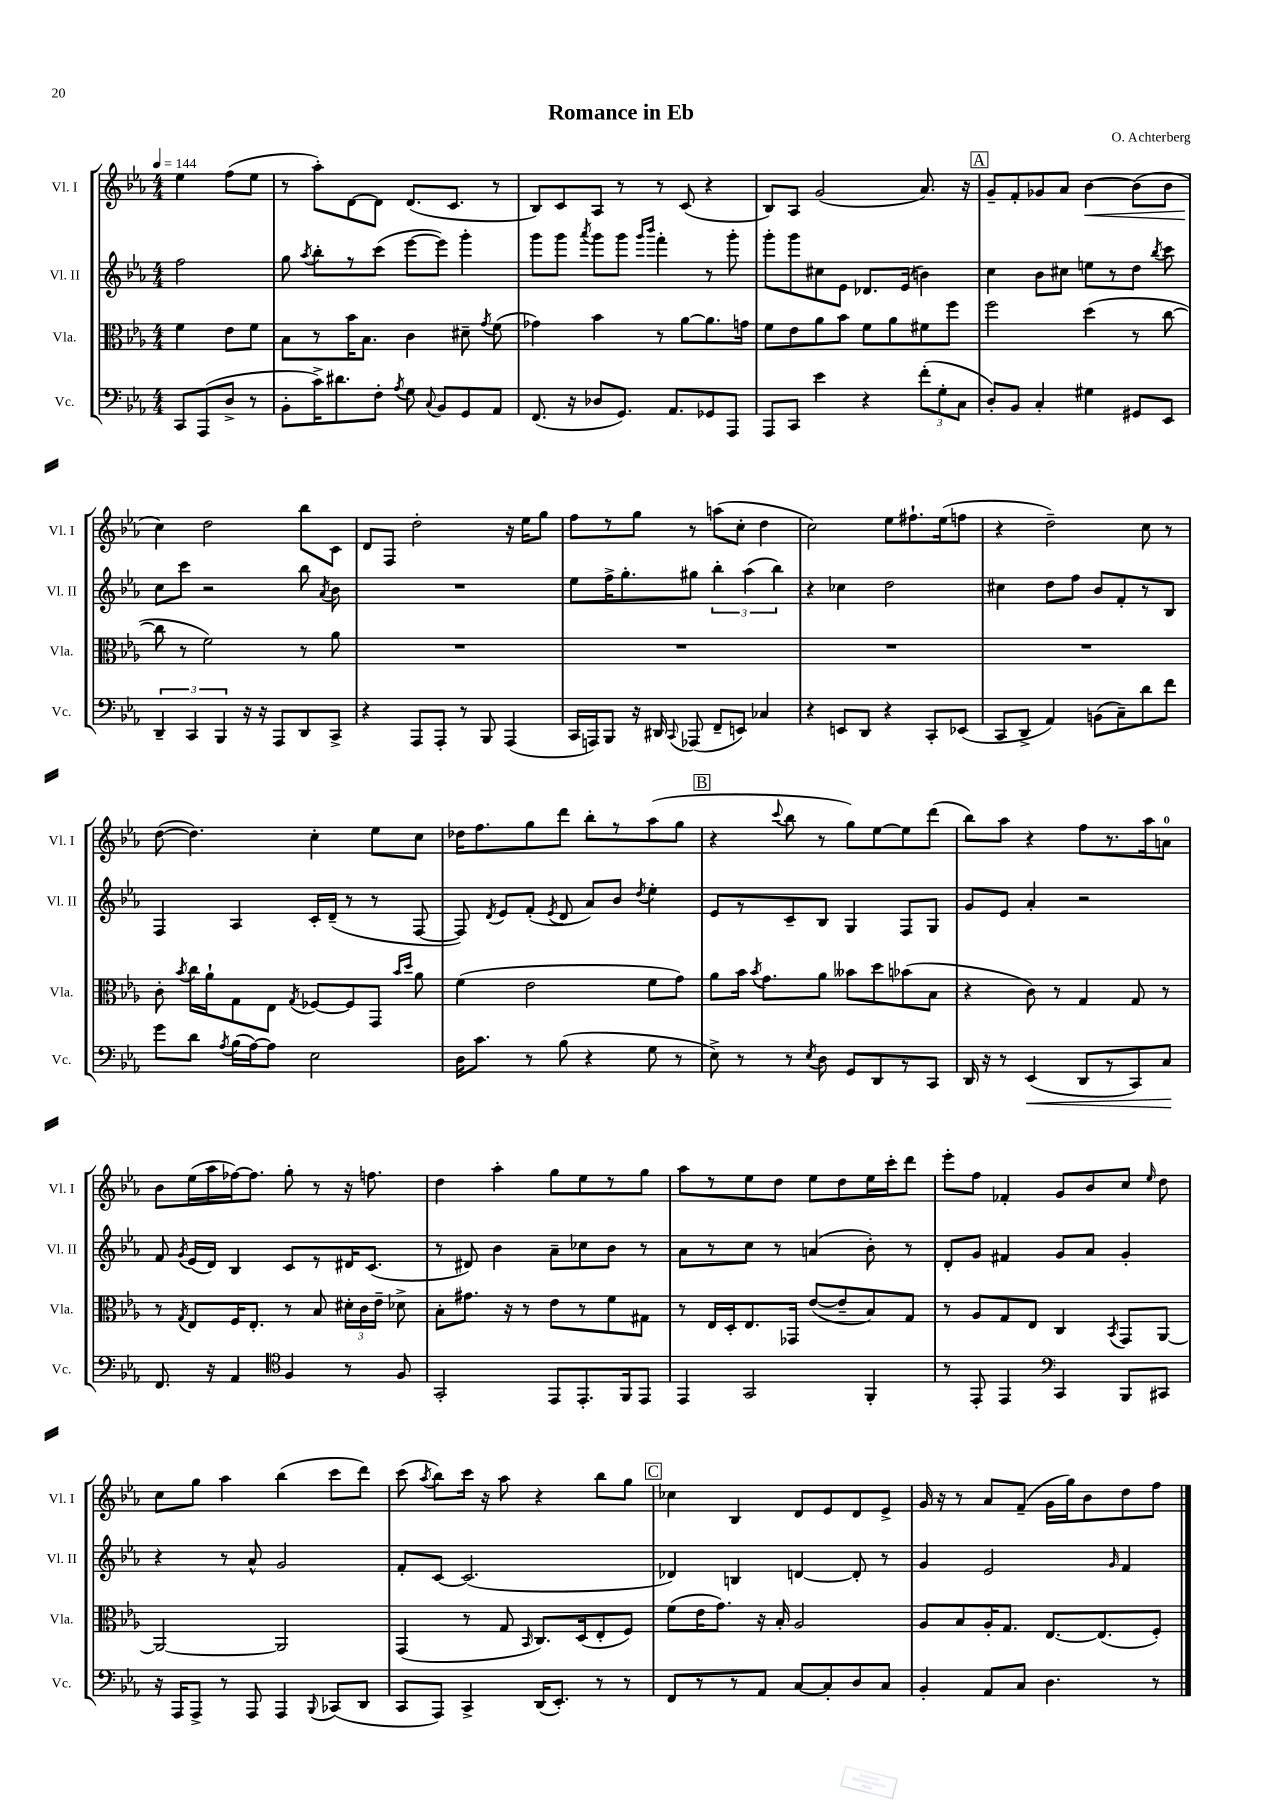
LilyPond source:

\header { title = "Romance in Eb" composer = "O. Achterberg" }
<<
\new StaffGroup <<
\new Staff = "s0" \with { instrumentName = "Vl. I" shortInstrumentName = "Vl. I" } {
    \clef treble \key ees \major \numericTimeSignature \time 4/4 \partial 2 \tempo 4 = 144
    \autoBeamOff ees''4 f''8[( ees''8] |
    r8 aes''8[-.) d'8~ d'8] d'8.[( c'8.] r8 |
    bes8[) c'8 aes8] r8 r8 c'8( r4 |
    bes8[) aes8] g'2( aes'8.) r16 |
    \mark \markup { \box "A" } g'8[-- f'8-. ges'8 aes'8] bes'4~\< bes'8[( bes'8] |
    c''4\!) d''2 bes''8[ c'8] |
    d'8[ f8] d''2-. r16 ees''16[ g''8] |
    f''8[ r8 g''8] r8 a''8[( c''8]-. d''4 |
    c''2) ees''8[ fis''8.-! ees''16( f''8] |
    r4 d''2--) c''8 r8 |
    d''8~( d''4.) c''4-. ees''8[ c''8] |
    des''16[ f''8. g''8 d'''8] bes''8[-. r8 aes''8( g''8] |
    \mark \markup { \box "B" } r4 \appoggiatura { c'''8 } bes''8 r8 g''8[) ees''8~ ees''8 d'''8]( |
    bes''8[) aes''8] r4 f''8[ r8. aes''16 a'8]-0 |
    bes'8[ ees''16( aes''16 fes''16~) fes''8.] g''8-. r8 r16 f''8. |
    d''4 aes''4-. g''8[ ees''8 r8 g''8] |
    aes''8[ r8 ees''8 d''8] ees''8[ d''8 ees''16 c'''16-. d'''8] |
    ees'''8[-. f''8] fes'4-. g'8[ bes'8 c''8] \grace { ees''16 } d''8 |
    c''8[ g''8] aes''4 bes''4( c'''8[ d'''8]) |
    c'''8( \acciaccatura { aes''8 } bes''8[) c'''16] r16 aes''8 r4 bes''8[ g''8] |
    \mark \markup { \box "C" } ces''4 bes4 d'8[ ees'8 d'8 ees'8]-> |
    g'16 r16 r8 aes'8[ f'8]--( g'16[ g''16) bes'8 d''8 f''8] \bar "|." |
}
\new Staff = "s1" \with { instrumentName = "Vl. II" shortInstrumentName = "Vl. II" } {
    \clef treble \key ees \major \numericTimeSignature \time 4/4 \partial 2
    \autoBeamOff f''2 |
    g''8 \acciaccatura { aes''8 } bes''8[-. r8 c'''8]( ees'''8[~ ees'''8]) g'''4-. |
    g'''8[ g'''8] \acciaccatura { aes'''8 } g'''8[ g'''8] \grace { g'''16[ bes'''16] } f'''4-. r8 g'''8-. |
    g'''8[-. g'''8 cis''8 ees'8] des'8.[ ees'16]( b'4) |
    \mark \markup { \box "A" } c''4 bes'8[ cis''8] e''8[ r8 d''8] \acciaccatura { bes''8 } c'''8 |
    c''8[ c'''8] r2 bes''8 \acciaccatura { aes'8 } bes'8 |
    R1 |
    ees''8[ f''16-> g''8.-. gis''8] \tuplet 3/2 { bes''4-. aes''4( bes''4) } |
    r4 ces''4 d''2 |
    cis''4 d''8[ f''8] bes'8[ f'8-. r8 bes8] |
    f4 aes4 c'16[-. d'16]--( r8 r8 f8~ |
    f8) \acciaccatura { d'8 } ees'8[ f'8]-.( \acciaccatura { ees'8 } d'8 aes'8[) bes'8] \acciaccatura { d''8 } ees''4-. |
    \mark \markup { \box "B" } ees'8[ r8 c'8-- bes8] g4 f8[ g8] |
    g'8[ ees'8] aes'4-. r2 |
    f'8 \acciaccatura { g'8 } ees'16[( d'16]) bes4 c'8[ r8 dis'16 c'8.]( |
    r8 dis'8) bes'4 aes'8[-- ces''8 bes'8] r8 |
    aes'8[ r8 c''8] r8 a'4( bes'8-.) r8 |
    d'8[-. g'8] fis'4 g'8[ aes'8] g'4-. |
    r4 r8 aes'8-^ g'2 |
    f'8[-. c'8]~ c'2.( |
    \mark \markup { \box "C" } des'4) b4 d'4~ d'8-. r8 |
    g'4 ees'2 \grace { g'16 } f'4 \bar "|." |
}
\new Staff = "s2" \with { instrumentName = "Vla." shortInstrumentName = "Vla." } {
    \clef alto \key ees \major \numericTimeSignature \time 4/4 \partial 2
    \autoBeamOff f'4 ees'8[ f'8] |
    bes8[ r8 bes'16 bes8.] c'4 dis'8-- \acciaccatura { g'8 } f'8( |
    ges'4) bes'4 r8 aes'8[~ aes'8. g'16] |
    f'8[ ees'8 aes'8 bes'8] f'8[ aes'8 fis'8 f''8] |
    \mark \markup { \box "A" } f''2 d''4( r8 c''8~ |
    c''8 r8 f'2) r8 aes'8 |
    R1 |
    R1 |
    R1 |
    R1 |
    c'8-. \acciaccatura { bes'8 } c''16[ aes'16-! g8 ees8] \acciaccatura { g8 } fes8[~ fes8 g,8] \grace { bes'16[ d''16] } aes'8 |
    f'4( ees'2 f'8[ g'8]) |
    \mark \markup { \box "B" } aes'8[ bes'16] \acciaccatura { bes'8 } g'8.[ aes'8] beses'8[ d''8 bes'8( bes8] |
    r4 c'8) r8 g4 g8 r8 |
    r8 \acciaccatura { g8 } ees8[ f16 ees8.]-. r8 bes8 \tuplet 3/2 { dis'16[-. c'16 ees'16]-- } des'8-> |
    bes8[-. gis'8.] r16 r8 ees'8[ r8 f'8 gis8] |
    r8 ees16[ d16-. ees8. ges,16] ees'8[~( ees'8-- bes8) g8] |
    r8 aes8[ g8 ees8] c4 \acciaccatura { bes,8 } g,8[ aes,8]~ |
    aes,2~ aes,2 |
    g,4( r8 g8 \grace { bes,16 } c8.[) d16( ees8-. f8]) |
    \mark \markup { \box "C" } f'8[( ees'16 g'8.]) r16 bes16-. aes2 |
    aes8[ bes8 aes16-. g8.] ees8.[~ ees8.( f8]-.) \bar "|." |
}
\new Staff = "s3" \with { instrumentName = "Vc." shortInstrumentName = "Vc." } {
    \clef bass \key ees \major \numericTimeSignature \time 4/4 \partial 2
    \autoBeamOff c,8[ aes,,8( d8]-> r8 |
    bes,8[-. c'16->) dis'8. f8]-. \acciaccatura { aes8 } g8 \appoggiatura { c8 } bes,8[ g,8 aes,8] |
    f,8.( r16 des8[ g,8.]) aes,8.[ ges,8 aes,,8] |
    aes,,8[ c,8] ees'4 r4 \tuplet 3/2 { f'8[-.( g8-. c8] } |
    \mark \markup { \box "A" } d8[-.) bes,8] c4-. gis4 gis,8[ ees,8] |
    \tuplet 3/2 { d,4-- c,4 bes,,4 } r16 r16 aes,,8[ d,8 c,8]-> |
    r4 aes,,8[ aes,,8]-. r8 bes,,8 aes,,4( |
    c,16[ a,,16) bes,,8] r16 dis,16 \appoggiatura { c,8 } aes,,8( f,8[-- e,8]) ces4 |
    r4 e,8[ d,8] r4 c,8[-. ees,8]( |
    c,8[ d,8]-> aes,4) b,8[( c8--) d'8 f'8] |
    g'8[ d'8] \acciaccatura { aes8 } bes16[( aes16~) aes8] ees2 |
    d16[ c'8.] r8 bes8( r4 g8 r8 |
    \mark \markup { \box "B" } ees8->) r8 r8 \acciaccatura { ees8 } d8 g,8[ d,8 r8 c,8] |
    d,16 r16 r8 ees,4\<( d,8[ r8 c,8) c8]\! |
    f,8. r16 aes,4 \clef tenor f4 r8 f8 |
    g,2-. ees,8[ ees,8.-. f,16 ees,8] |
    ees,4 g,2 f,4-. |
    r8 ees,8-. ees,4 \clef bass c,4 bes,,8[ cis,8] |
    r16 aes,,16[ aes,,8]-> r8 aes,,8 aes,,4 \appoggiatura { bes,,8 } ces,8[( d,8] |
    c,8[ aes,,8]) c,4-> d,16[( ees,8.]-.) r8 r8 |
    \mark \markup { \box "C" } f,8[ r8 r8 aes,8] c8[~ c8-. d8 c8] |
    bes,4-. aes,8[ c8] d4. r8 \bar "|." |
}
>>
>>
\layout { \context { \Score \remove "Bar_number_engraver" } }
